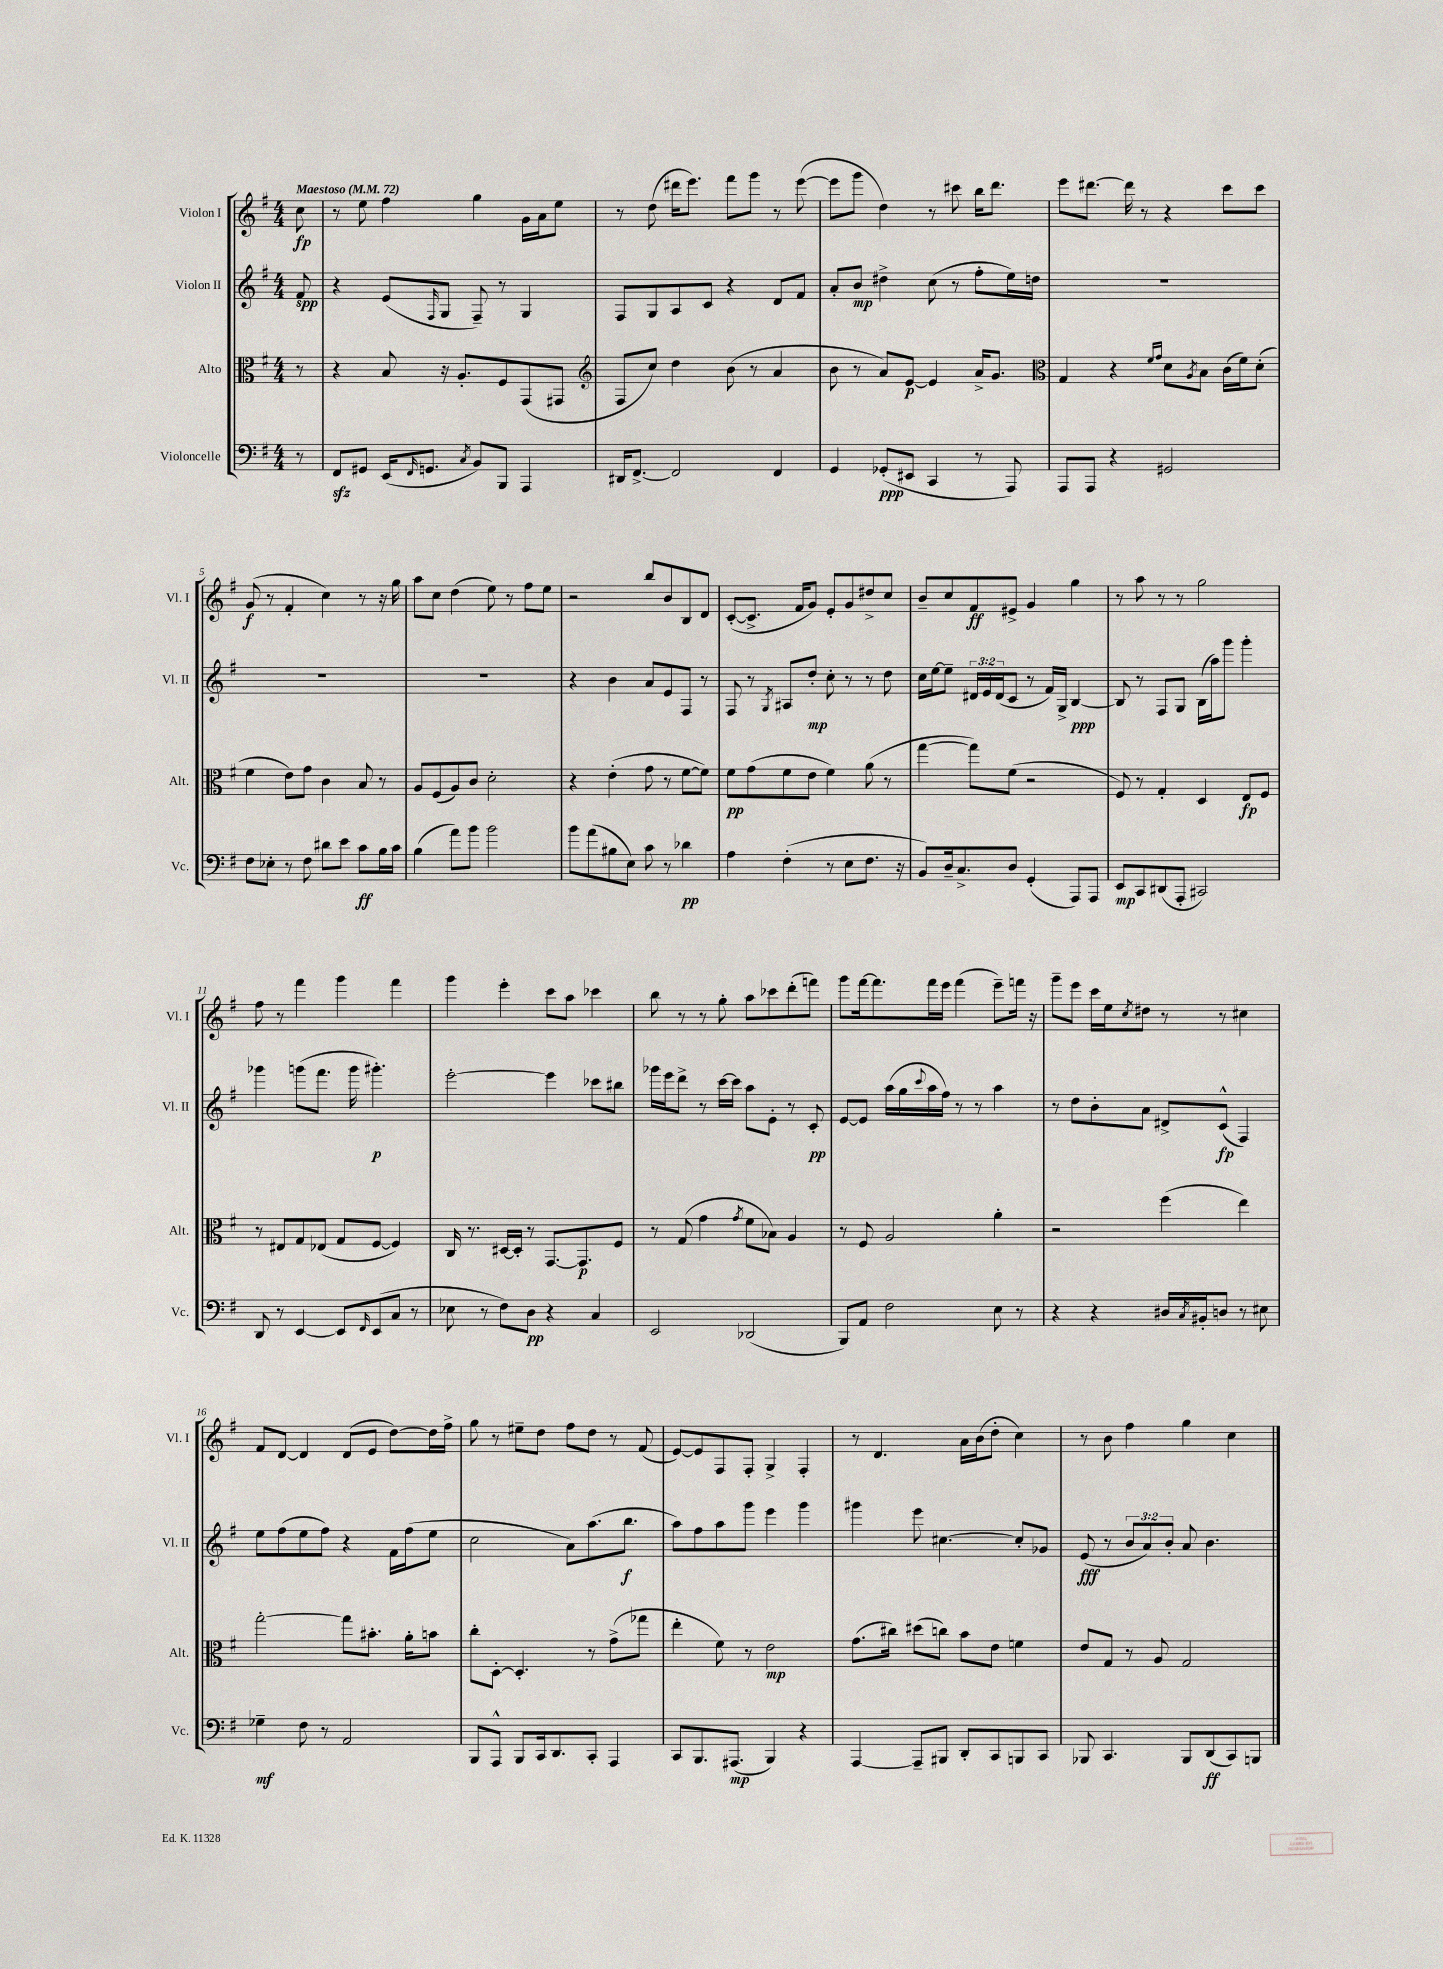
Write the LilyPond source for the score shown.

<<
\new StaffGroup <<
\new Staff = "s0" \with { instrumentName = "Violon I" shortInstrumentName = "Vl. I" } {
    \clef treble \key g \major \numericTimeSignature \time 4/4 \partial 8 \tempo "Maestoso" 4 = 72
    c''8\fp |
    r8 e''8 fis''4 g''4 g'16 a'16 e''8 |
    r8 d''8( dis'''16 e'''8.) fis'''8 g'''8 r8 e'''8~( |
    e'''8 g'''8 d''4) r8 cis'''8 b''16 d'''8. |
    e'''8 dis'''8.~ dis'''16 r8 r4 c'''8 c'''8 |
    g'8\f( r8 fis'4-. c''4) r8 r16 g''16 |
    a''8 c''8 d''4( e''8) r8 fis''8 e''8 |
    r2 b''8 b'8 b8 d'8 |
    c'8~-.( c'8.-> fis'16 g'8) e'8-. g'8 dis''8-> c''8 |
    b'8-- c''8 fis'8\ff eis'8-> g'4 g''4 |
    r8 a''8 r8 r8 g''2 |
    fis''8 r8 fis'''4 g'''4 fis'''4 |
    g'''4 e'''4-. c'''8 a''8 ces'''4 |
    b''8 r8 r8 g''8-. a''8 ces'''8 d'''8-.( f'''8) |
    g'''8 fis'''16~ fis'''8. fis'''16 e'''16 fis'''4( e'''8--) f'''16 r16 |
    g'''8-- e'''8 c'''16 e''16 \acciaccatura { c''8 } dis''8 r8 r8 cis''4 |
    fis'8 d'8~ d'4 d'8( e'8 d''8~) d''16 fis''16-> |
    g''8 r8 eis''8-- d''8 fis''8 d''8 r8 fis'8( |
    e'8~) e'8 fis8 fis8-. g4-> fis4-. |
    r8 d'4. a'16 b'16( d''8-. c''4) |
    r8 b'8 fis''4 g''4 c''4 \bar "|." |
}
\new Staff = "s1" \with { instrumentName = "Violon II" shortInstrumentName = "Vl. II" } {
    \clef treble \key g \major \numericTimeSignature \time 4/4 \override Staff.TupletNumber.text = #tuplet-number::calc-fraction-text \partial 8
    fis'8\spp |
    r4 e'8( \grace { fis16 } g8 fis8--) r8 g4 |
    fis8 g8 a8 c'8 r4 d'8 fis'8 |
    a'8-. b'8\mp dis''4-> c''8( r8 fis''8-. e''16) d''16 |
    R1 |
    R1 |
    R1 |
    r4 b'4 a'8 e'8 fis8 r8 |
    fis8 r8 \acciaccatura { g8 } ais8 d''8-.\mp c''8-. r8 r8 d''8 |
    c''16 e''16~ e''8-- \tuplet 3/2 { dis'16 e'16 dis'16( } c'8 r8 fis'16) g16-> b4~\ppp |
    b8 r8 fis8 g8 b16( a''16) g'''8 g'''4-. |
    ges'''4 g'''8( fis'''8. g'''16 gis'''4.-.\p) |
    e'''2~-. e'''4 ces'''8 bis''8 |
    ges'''16 e'''16 d'''8-> r8 c'''16~ c'''16 a''8 e'8-. r8 c'8-.\pp |
    e'8~ e'8 a''16( g''16 \appoggiatura { c'''8 } a''16 fis''16) r8 r8 a''4 |
    r8 d''8 b'8-. a'8 dis'8-> c'8-^\fp( fis4) |
    e''8 fis''8( e''8 fis''8) r4 fis'16 fis''16( e''8 |
    c''2 a'8) a''8.( b''8.\f |
    a''8) fis''8 a''8 g'''8 e'''4 g'''4 |
    gis'''4 e'''8 cis''4.~ cis''8-. ges'8 |
    e'8\fff( r8 \tuplet 3/2 { b'8 a'8) b'8-. } a'8 b'4. \bar "|." |
}
\new Staff = "s2" \with { instrumentName = "Alto" shortInstrumentName = "Alt." } {
    \clef alto \key g \major \numericTimeSignature \time 4/4 \partial 8
    r8 |
    r4 b8 r16 a8.-. fis8 g,8( gis,8 |
    \clef treble fis8 c''8) d''4 b'8( r8 a'4 |
    b'8 r8 a'8) e'8~\p e'4 a'16-> g'8. |
    \clef alto g4 r4 \grace { fis'16 g'16 } d'8 \acciaccatura { a8 } b8 c'16( fis'16) d'8-.( |
    fis'4 e'8) g'8 c'4 b8 r8 |
    a8 fis8( a8) c'8 d'2-. |
    r4 e'4-.( g'8 r8 fis'8~ fis'8) |
    fis'8\pp g'8( fis'8 e'8 fis'4) a'8( r8 |
    g''4~ g''8) fis'8( r2 |
    fis8) r8 g4-. d4 e8\fp fis8 |
    r8 eis8 g8 ees8( g8 fis8~ fis4) |
    c16 r8. dis16~ dis16-. r8 g,8.~ g,8.\p fis8 |
    r8 g8( g'4 \acciaccatura { g'8 } fis'8 bes8) a4 |
    r8 fis8 a2 a'4-. |
    r2 fis''4( e''4) |
    g''2~-. g''8 bis'8.-. a'16-. b'8 |
    c''8-. d8~-. d4.-. r8 g'8->( ges''8 |
    e''4-. fis'8) r8 e'2\mp |
    g'8.( cis''16) dis''8( c''8) b'8 e'8 f'4 |
    e'8 g8 r8 a8 g2 \bar "|." |
}
\new Staff = "s3" \with { instrumentName = "Violoncelle" shortInstrumentName = "Vc." } {
    \clef bass \key g \major \numericTimeSignature \time 4/4 \partial 8
    r8 |
    fis,8\sfz gis,8 e,16( \grace { fis,16 } g,8. \acciaccatura { c8 } b,8) b,,8 a,,4 |
    dis,16 fis,8.~-> fis,2 fis,4 |
    g,4 ges,8-.\ppp( eis,8 c,4 r8 a,,8) |
    a,,8 a,,8 r4 gis,2 |
    fis8 ees8-. r8 fis8 dis'8 e'8 c'8\ff b16 c'16 |
    b4( a'8) b'8 b'2 |
    b'8 a'8( bis8 e8) c'8 r8 des'4\pp |
    a4 fis4-.( r8 e8 fis8. r16 |
    b,8) d16-- c8.-> d8 g,4-.( a,,8) a,,8 |
    e,8\mp c,8 dis,8( a,,8-. cis,2) |
    d,8 r8 e,4~ e,8 \grace { fis,16 } e,8( c8 r8 |
    ees8 r8 fis8) d8\pp r4 c4 |
    e,2 des,2( |
    b,,8) a,8 fis2 e8 r8 |
    r4 r4 dis16 \acciaccatura { c8 } bis,16-. d8 r8 eis8 |
    ges4--\mf fis8 r8 a,2 |
    b,,8 a,,8-^ b,,8 c,16 d,8. c,8-. a,,4 |
    c,8 b,,8. ais,,8.\mp( b,,4) r4 |
    a,,4~ a,,8-- bis,,8 d,8-. c,8 b,,8 c,8 |
    bes,,8 c,4. bes,,8 d,8\ff( c,8) b,,8 \bar "|." |
}
>>
>>
